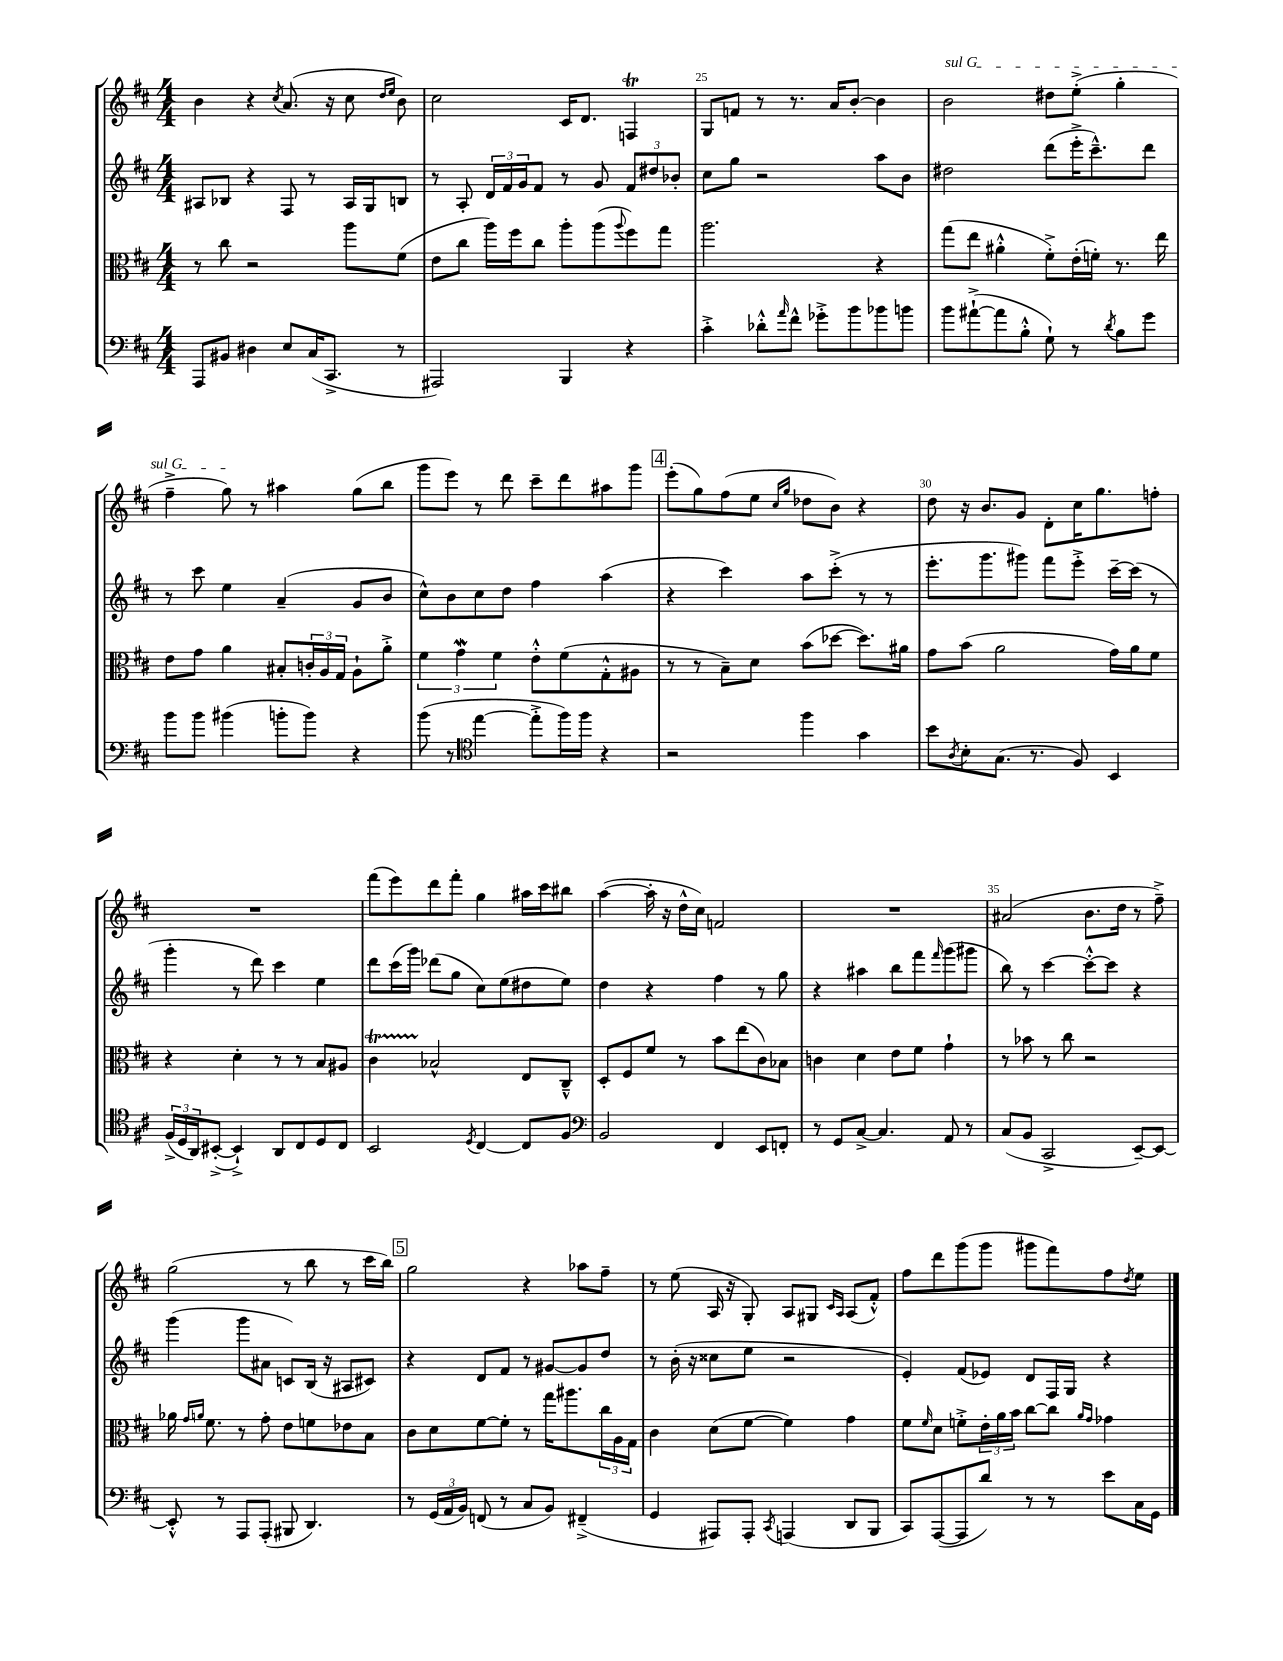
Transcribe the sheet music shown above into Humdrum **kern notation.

**kern	**kern	**kern	**kern
*part4	*part3	*part2	*part1
*staff4	*staff3	*staff2	*staff1
*clefF4	*clefC3	*clefG2	*clefG2
*k[f#c#]	*k[f#c#]	*k[f#c#]	*k[f#c#]
*M4/4	*M4/4	*M4/4	*M4/4
=23	=23	=23	=23
8AAA/L	8r	8A#X/L	4b\
8BB#X/J	8cc#\	8B-X/J	.
4D#X\	2r	4r	4r
.	.	.	8qcc#/
8E/L	.	8F#/	(8.a/
(16C#/K	.	8r	.
8.CC#^/J	.	.	16r
.	8aa\L	16A#/LL	8cc#\
.	.	16G/J	.
.	.	.	16qqdd/LL
.	.	.	16qqee/JJ
8r	(8f#\J	8Bn/J	8b\)
=24	=24	=24	=24
2AAA#X/)	8e\L	8r	2cc#\
.	8cc#\J	8A'/	.
.	16aa\LL)	24d/LL	.
.	.	24f#/	.
.	16ff#\J	.	.
.	.	24g/J	.
.	8cc#\J	8f#/J	.
4BBB/	8aa'\L	8r	16c#/KL
.	.	.	8.d/J
.	(8aa\	8g/	.
.	8qqaa/	.	.
4r	8ff#\)	12f#/L	4FnT/
.	.	12dd#X/	.
.	8gg\J	.	.
.	.	12b-X'/J	.
=25	=25	=25	=25
4c#'^\	2.aa\	8cc#\L	8G/L
.	.	8gg\J	8fn/J
8d-X'^^\L	.	2r	8r
16qqa/	.	.	.
8f#^^\J	.	.	8.r
8g-X'^\L	.	.	.
.	.	.	16a/KL
8b\	.	.	[8b'/J
8b-X\	4r	8aa\L	4b\]
8bn\J	.	8b\J	.
=26	=26	=26	=26
!	!	!	!LO:TX:a:i:t=sul G
8b\L	(8gg\L	2dd#X\	2b\
([8a#X`^\	8ee\J	.	.
8a#\]	4a#X'^^\	.	.
8B'^^\J	.	.	.
8G`\)	8f#'^\L)	(8ddd\L	8dd#X\L
8r	(16e'\L	16eee'^\K	(8ee'^\J
.	16fn'\JJ)	8.ccc#~^^\)	.
8qd/	.	.	.
8B\L	8.r	.	4gg'\
8g\J	.	8ddd\J	.
.	16ee\	.	.
!!LO:LB:g=z
=27	=27	=27	=27
8b\L	8e\L	8r	4ff#~^\
8b\J	8g\J	8ccc#\	.
(4b#X\	4a\	4ee\	8gg\)
.	.	.	8r
8bn'\L	8B#X'/L	(4a~/	4aa#X\
8b\J)	24cn'/L	.	.
.	24A/	.	.
.	24G/JJ	.	.
4r	8A`\L	8g/L	(8gg\L
.	8a'^\J	8b/J	8bb\J
=28	=28	=28	=28
(8b\	6f#\	8cc#^^\L)	8ggg\L
8r	.	8b\	8eee\J)
.	6gw\	.	.
*clefC4	*	*	*
[4ee\	.	8cc#\	8r
.	6f#\	.	.
.	.	8dd\J	8ddd\
8ee'^\L]	8e'^^\L	4ff#\	8ccc#~\L
16ff#\L)	(8f#\	.	8ddd\
16ff#\JJ	.	.	.
4r	8G'^^\	(4aa\	8aa#X\
.	8A#X\J	.	8ggg\J
!!LO:REH:place=s1:t=4
=29	=29	=29	=29
2r	8r	4r	(8eee'\L
.	8r	.	8gg\)
.	8B~\L)	4ccc#\)	(8ff#\
.	8d\J	.	8ee\J
.	.	.	16qqcc#/LL
.	.	.	16qqgg/JJ
4ff#\	(8b\L	8aa\L	8dd-X\L
.	[8dd-X\J	(8ccc#'^\J	8b\J)
4g\	8.dd-\L])	8r	4r
.	.	8r	.
.	16a#X\Jk	.	.
=30	=30	=30	=30
8b\L	8g\L	8.eee'\L	8dd\
8qA/	.	.	.
8B'\	(8b\J	.	16r
.	.	8.ggg\	8.b/L
(8.G\J	2a\	.	.
.	.	8ggg#X\J)	8g/J
8.r	.	.	.
.	.	8fff#\L	8d'\L
8F#/)	.	8eee'^\J	16cc#\K
.	.	.	8.gg\
4BB/	16g\LL)	[16ccc#~\LL	.
.	16a\J	(16ccc#\JJ]	.
.	8f#\J	8r	8ffn'\J
!!LO:LB:g=z
=31	=31	=31	=31
(24F#^/LL	4r	4ggg'\	1r
24D/	.	.	.
24AA/J)	.	.	.
([8BB#X'^/J	.	.	.
4BB#`^/])	4d'\	8r	.
.	.	8ddd\)	.
8AA/L	8r	4ccc#\	.
8C#/	8r	.	.
8D/	8B/L	4ee\	.
8C#/J	8A#X/J	.	.
=32	=32	=32	=32
2BB/	4c#t\	8ddd\L	(8fff#\L
.	.	(16ccc#\L	8eee\)
.	.	16ggg\JJ)	.
.	2B-X^^/	(8ddd-X\L	8ddd\
.	.	8gg\J	8fff#'\J
8qD/	.	.	.
[4C#/	.	8cc#\L)	4gg\
.	.	(8ee\	.
8C#/L]	8E/L	8dd#X\	16aa#X\LL
.	.	.	16ccc#\J
8F#/J	8C#~^^/J	8ee\J)	8bb#X\J
=33	=33	=33	=33
*clefF4	*	*	*
2BB/	8D'/L	4dd\	([4aa\
.	8F#/	.	.
.	8f#/J	4r	16aa'\]
.	.	.	16r
.	8r	.	16dd^^\LL
.	.	.	16cc#\JJ)
4FF#/	8b\L	4ff#\	2fn/
.	(8ee\	.	.
8EE/L	8c#\)	8r	.
8FFn'/J	8B-X\J	8gg\	.
=34	=34	=34	=34
8r	4cn\	4r	1r
8GG/L	.	.	.
[8C#^/J	4d\	4aa#X\	.
4.C#/]	.	.	.
.	8e\L	8bb\L	.
.	8f#\J	8fff#\	.
.	.	16qqfff#/	.
8AA/	4g`\	(8ggg\	.
8r	.	8ggg#X\J	.
=35	=35	=35	=35
(8C#/L	8r	8bb\)	(2a#X/
8BB/J	8b-X\	8r	.
2CC#^/	8r	[4ccc#\	.
.	8cc#\	.	.
.	2r	8ccc#'^^\L_	8.b\L
.	.	8ccc#\J]	.
.	.	.	16dd\Jk
[8EE~/L)	.	4r	8r
8EE/J_	.	.	8ff#~^\)
!!LO:LB:g=z
=36	=36	=36	=36
8EE'^^/]	16a-X\	(4ggg\	(2gg\
.	16qqg/LL	.	.
.	16qqan/JJ	.	.
.	8.f#\	.	.
8r	.	.	.
8AAA/L	8r	8ggg\L	.
(8AAA'/J	8g'\	8a#X\J	.
8BBB#X/	8e\L	8cn/L)	8r
4.DD/)	8fn\	(16B/Jk	8bb\
.	.	16r	.
.	8e-X\	8A#X/L	8r
.	8B\J	8c#X/J)	16ccc#\LL
.	.	.	16bb\JJ)
!!LO:REH:place=s1:t=5
=37	=37	=37	=37
8r	8c#\L	4r	2gg\
(24GG/LL	8d\	.	.
24AA/	.	.	.
24BB/JJ)	.	.	.
(8FFn/	[8f#\	8d/L	.
8r	8f#'\J]	8f#/J	.
8C#/L	8r	8r	4r
8BB/J)	16gg\KL	[8g#X/L	.
.	8.aa#X\	.	.
(4FF#X~^/	.	8g#/]	8aa-X\L
.	24cc#\L	8dd/J	8ff#~\J
.	24A\	.	.
.	24G\JJ	.	.
=38	=38	=38	=38
4GG/	4c#\	8r	8r
.	.	(16b'\	(8ee\
.	.	16r	.
8AAA#X/L)	(8d\L	8cc##X\L	16A/
.	.	.	16r
8AAA#'/J	[8f#\J	8ee\J	8G'/)
8qCC#/	.	.	.
(4AAAn/	4f#\])	2r	8A/L
.	.	.	8G#X/J
.	.	.	16qqc#/LL
.	.	.	16qqA/JJ
8DD/L	4g\	.	(8A/L
8BBB/J	.	.	8f#'^^/J)
=39	=39	=39	=39
8CC#/L)	8f#\L	4e'/)	8ff#\L
.	16qqf#/	.	.
([8AAA/	8d\J	.	8ddd\
8AAA/]	8fn'^\L	(8f#/L	(8ggg\
8d/J)	24e'\L	8e-X/J)	8ggg\J
.	24a\	.	.
.	24b\JJ	.	.
8r	[8cc#\L	8d/L	8ggg#X\L
8r	8cc#\J]	16F#/L	8fff#\)
.	.	16G/JJ	.
.	16qqa/LL	.	.
.	16qqg/JJ	.	.
8e\L	4g-X\	4r	8ff#\
.	.	.	8qdd/
16C#\L	.	.	8ee\J
16GG\JJ	.	.	.
==	==	==	==
*-	*-	*-	*-
